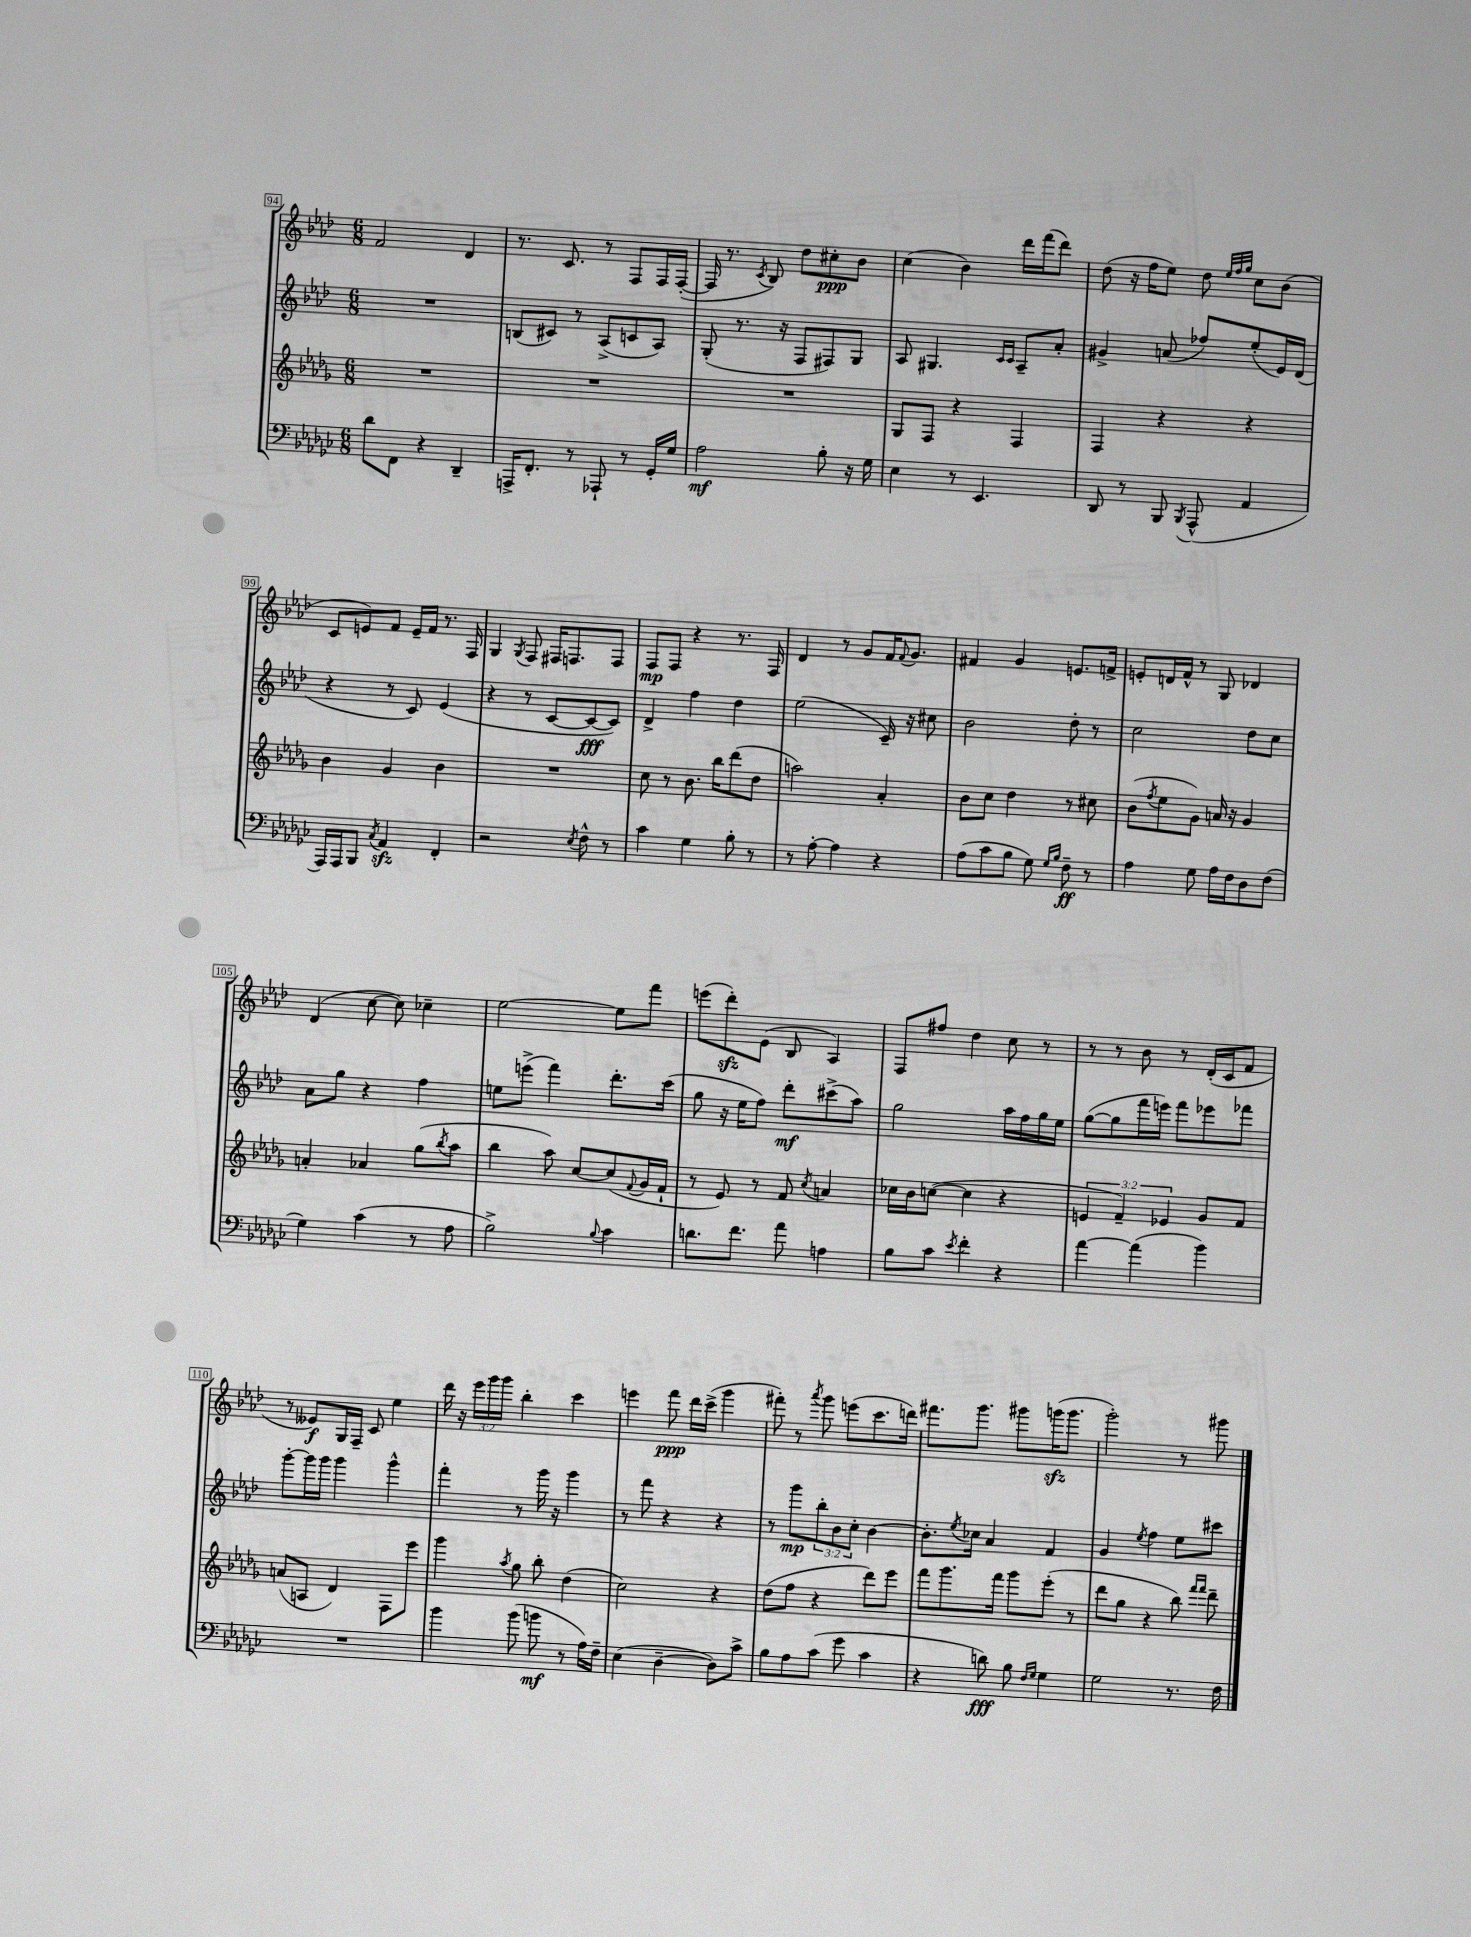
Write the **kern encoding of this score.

**kern	**dynam	**kern	**kern	**dynam	**kern	**dynam
*part4	*part4	*part3	*part2	*part2	*part1	*part1
*staff4	*staff4	*staff3	*staff2	*staff2	*staff1	*staff1
*clefF4	*	*clefG2	*clefG2	*	*clefG2	*
*k[b-e-a-d-g-c-]	*	*k[b-e-a-d-g-]	*k[b-e-a-d-]	*	*k[b-e-a-d-]	*
*M6/8	*	*M6/8	*M6/8	*	*M6/8	*
=94	=94	=94	=94	=94	=94	=94
8d-\L	.	2.r	2.r	.	2f/	.
8FF\J	.	.	.	.	.	.
4r	.	.	.	.	.	.
4DD-~/	.	.	.	.	4d-/	.
=95	=95	=95	=95	=95	=95	=95
16AAAn^/KL	.	2.r	(8Bn/L	.	8.r	.
8.FF'/J	.	.	.	.	.	.
.	.	.	8c#X/J)	.	.	.
.	.	.	.	.	8.c/	.
8r	.	.	8r	.	.	.
8AAA-X`/	.	.	(8A-^/L	.	8r	.
8r	.	.	8cn/	.	8F/L	.
16GG-'/LL	.	.	8A-/J)	.	16F/L	.
16G-/JJ	.	.	.	.	([16F'/JJ	.
=96	=96	=96	=96	=96	=96	=96
2A-\	mf	2.r	(8G'/	.	16F/]	.
.	.	.	.	.	8.r	.
.	.	.	8.r	.	.	.
.	.	.	.	.	8qc/	.
.	.	.	.	.	8B-/)	.
.	.	.	16r	.	.	.
.	.	.	8F/L	.	8dd-\L	.
8B-'\	.	.	8F#X/)	.	8cc#X'\	ppp
16r	.	.	8G/J	.	8b-\J	.
16G-\	.	.	.	.	.	.
=97	=97	=97	=97	=97	=97	=97
4E-\	.	8G-/L	8A-/	.	(4cc\	.
.	.	8F/J	4.G#X/	.	.	.
8r	.	4r	.	.	4b-\)	.
4.EE-/	.	.	.	.	.	.
.	.	.	16qqc/LL	.	.	.
.	.	.	16qqc/JJ	.	.	.
.	.	4F/	8A-~/L	.	16ddd-\LL	.
.	.	.	.	.	(16fff\J	.
.	.	.	8a-'/J	.	8ddd-\J)	.
=98	=98	=98	=98	=98	=98	=98
8DD-/	.	4F/	4g#X^/	.	(8dd-\	.
8r	.	.	.	.	16r	.
.	.	.	.	.	16ff\KL	.
8BBB-/	.	4r	(8an/	.	8ee-\J)	.
8qBBB-/	.	.	.	.	.	.
(8AAA-^^/	.	.	8ff-X/L)	.	8dd-\	.
.	.	.	.	.	32qqee-/LLL	.
.	.	.	.	.	32qqff/	.
.	.	.	.	.	32qqgg/JJJ	.
4AA-/	.	4r	(8ee-'/	.	8cc\L	.
.	.	.	16e-/L)	.	(8b-\J	.
.	.	.	(16d-/JJ	.	.	.
!!LO:LB:g=z
=99	=99	=99	=99	=99	=99	=99
16AAA-/LL)	.	4b-\	4r	.	8c/L	.
16AAA-/J	.	.	.	.	.	.
8BBB-/J	.	.	.	.	8en/)	.
8qC-/	.	.	.	.	.	.
4AA-zz/	.	4g-/	8r	.	8f/J	.
.	.	.	8c/)	.	16e~/LL	.
.	.	.	.	.	16f/JJ	.
4FF'/	.	4b-\	(4e-/	.	8.r	.
.	.	.	.	.	16F/	.
=100	=100	=100	=100	=100	=100	=100
2r	.	2.r	4r	.	4G/	.
.	.	.	.	.	8qG/	.
.	.	.	8r	.	8F/	.
.	.	.	[8c/L	.	16F#X/KL	.
.	.	.	.	.	8.Fn/	.
8qE-/	.	.	.	.	.	.
8F^^\	.	.	8c/_	fff	.	.
8r	.	.	8c/J])	.	8F/J	.
=101	=101	=101	=101	=101	=101	=101
4c-\	.	8cc\	4d-^/	.	8F/L	mp
.	.	8r	.	.	8F/J	.
4G-\	.	8.b-\	4ff\	.	4r	.
.	.	16bb-\KL	.	.	.	.
8B-'\	.	(8ddd-\	4dd-\	.	8.r	.
8r	.	8dd-\J	.	.	.	.
.	.	.	.	.	16F/	.
=102	=102	=102	=102	=102	=102	=102
8r	.	2aan\)	(2ee-\	.	4d-/	.
[8A-'\	.	.	.	.	.	.
4A-\]	.	.	.	.	8r	.
.	.	.	.	.	8g/L	.
4r	.	4a-'/	16c~/)	.	16f/K	.
.	.	.	.	.	8qqf/	.
.	.	.	16r	.	8.g/J	.
.	.	.	8cc#X\	.	.	.
=103	=103	=103	=103	=103	=103	=103
(8A-\L	.	8b-\L	2b-\	.	4f#X/	.
8c-\	.	8cc\J	.	.	.	.
8B-\J	.	4dd-\	.	.	4g/	.
8G-\)	.	.	.	.	.	.
16qqG-/LL	.	.	.	.	.	.
16qqB-/JJ	.	.	.	.	.	.
8F~\	ff	8r	8dd-'\	.	8.en/L	.
8r	.	8cc#X\	8r	.	.	.
.	.	.	.	.	16fn^/Jk	.
=104	=104	=104	=104	=104	=104	=104
4A-\	.	(8b-\L	2cc\	.	8en'/L	.
.	.	8qff/	.	.	.	.
.	.	8ee-\	.	.	16dn/L	.
.	.	.	.	.	16f^^/JJ	.
8G-\	.	8g-\J)	.	.	8r	.
16A-\LL	.	16an/	.	.	8G/	.
16F\J	.	16r	.	.	.	.
8D-\	.	4g-/	8dd-\L	.	4d-X/	.
(8F\J	.	.	8cc\J	.	.	.
!!LO:LB:g=z
=105	=105	=105	=105	=105	=105	=105
4G-\)	.	4an'/	8a-\L	.	(4d-/	.
.	.	.	8gg\J	.	.	.
(4c-\	.	4a-X/	4r	.	[8cc\	.
.	.	.	.	.	8cc\])	.
8r	.	(8gg-\L	4ff\	.	4cc-X~\	.
.	.	8qbb-/	.	.	.	.
8A-\	.	8aa-\J	.	.	.	.
=106	=106	=106	=106	=106	=106	=106
2B-^\)	.	4bb-\	8een\L	.	[2ee-\	.
.	.	.	(8eeen^\J	.	.	.
.	.	8aa-\)	4fff\)	.	.	.
.	.	[8cc/L	.	.	.	.
8qqB-/	.	.	.	.	.	.
4c-\	.	(8cc/]	8.ddd-'\L	.	8ee-\L]	.
.	.	8qqf/	.	.	.	.
.	.	16g-/L	.	.	8fff\J	.
.	.	16f`/JJ	(16ccc\Jk	.	.	.
=107	=107	=107	=107	=107	=107	=107
8.dn\L	.	8r	8gg\	.	(8eeen\L	.
.	.	8e-/)	16r	.	8ddd-zz'\)	.
8.f\J	.	.	16ee-\KL	.	.	.
.	.	8r	8ff\J)	.	(8e-\J	.
8a-\	.	8f/	8ddd-'\L	mf	8B-/	.
.	.	8qcc/	.	.	.	.
4An\	.	4an/	(8ccc#X^\	.	4A-/)	.
.	.	.	8aa-\J)	.	.	.
=108	=108	=108	=108	=108	=108	=108
8B-\L	.	16cc-X\LL	2gg\	.	8F/L	.
.	.	16b-\J	.	.	.	.
8c-\J	.	([8ccn\J	.	.	8ff#X/J	.
8qe-/	.	.	.	.	.	.
4f'\	.	4cc\]	.	.	4dd-\	.
4r	.	4r	16aa-\LL	.	8cc\	.
.	.	.	16ff\	.	.	.
.	.	.	16gg\	.	8r	.
.	.	.	16ee-\JJ	.	.	.
=109	=109	=109	=109	=109	=109	=109
[4a-\	.	6en/	([8gg\L	.	8r	.
.	.	.	8gg\]	.	8r	.
.	.	6f~/)	.	.	.	.
(4a-\]	.	.	16fff\L	.	8b-\	.
.	.	.	16eeen\JJ)	.	.	.
.	.	6e-X/	.	.	.	.
.	.	.	8fff\L	.	8r	.
4b-\)	.	8g-/L	8eee-X\	.	(16d-'/LL	.
.	.	.	.	.	16c/J	.
.	.	8f/J	8fff-X\J	.	8f/J	.
!!LO:LB:g=z
=110	=110	=110	=110	=110	=110	=110
2.r	.	(8an/L	[8ggg'\L	.	8r	.
.	.	8An/J	16ggg\L]	.	8e--X/L)	f
.	.	.	16ggg\JJ	.	.	.
.	.	4d-/)	4ggg\	.	16G/L	.
.	.	.	.	.	16F~/JJ	.
.	.	.	.	.	8c/	.
.	.	8F\L	4ggg^^\	.	4ee-\	.
.	.	8eee-\J	.	.	.	.
=111	=111	=111	=111	=111	=111	=111
4b-\	.	4ggg-\	4fff'\	.	16ddd-\	.
.	.	.	.	.	16r	.
.	.	.	.	.	24eee-\LL	.
.	.	.	.	.	24ggg\	.
.	.	.	.	.	24ggg\JJ	.
.	.	8qaa-/	.	.	.	.
(8b-\	.	8gg-\	8r	.	4bb-'\	.
8bn\	mf	8bb-'\	16ggg\	.	.	.
.	.	.	16r	.	.	.
8r	.	(4dd-\	4ggg\	.	4ccc\	.
16A-\LL)	.	.	.	.	.	.
16F~\JJ	.	.	.	.	.	.
=112	=112	=112	=112	=112	=112	=112
(4E-\	.	2cc\)	8r	.	4eeen\	.
.	.	.	8fff\	.	.	.
[4D-~\	.	.	4r	.	8fff\	ppp
.	.	.	.	.	16ddd-\LL	.
.	.	.	.	.	(16ccc^\JJ	.
8D-\L])	.	4r	4r	.	4ggg\	.
8c-^\J	.	.	.	.	.	.
=113	=113	=113	=113	=113	=113	=113
8B-\L	.	(8dd-\L	8r	.	8fff#X'\)	.
8A-\	.	8ff\J	8ggg\L	mp	8r	.
.	.	.	.	.	8qaaa-/	.
(8c-\J	.	4r	12bb-'\	.	8ggg\	.
.	.	.	12b-\	.	.	.
8g-\	.	.	.	.	(8eeen\L	.
.	.	.	12cc'\J	.	.	.
4c-\	.	8ddd-\L)	[4b-\	.	8.ccc\	.
.	.	8eee-\J	.	.	.	.
.	.	.	.	.	16dddn\Jk)	.
=114	=114	=114	=114	=114	=114	=114
4r	.	8fff\L	8.b-'\L]	.	8.fff#X\L	.
.	.	8.ggg-\	.	.	.	.
.	.	.	8qee-/	.	.	.
.	.	.	16cc-X\Jk	.	8.ggg\J	.
8dn\)	fff	.	4a-/	.	.	.
.	.	16fff\Jk	.	.	.	.
8B-\	.	8ggg-\L	.	.	8ggg#X\L	.
16qqF/LL	.	.	.	.	.	.
16qqG-/JJ	.	.	.	.	.	.
4G-\	.	(8eee-'\J	4f/	.	(16gggnzz\K	.
.	.	.	.	.	8.ggg\J	.
.	.	8r	.	.	.	.
=115	=115	=115	=115	=115	=115	=115
2G-\	.	8ddd-\L	4g/	.	2ggg'\)	.
.	.	8gg-\J	.	.	.	.
.	.	.	8qee-/	.	.	.
.	.	4r	4ff\	.	.	.
8.r	.	8bb-\)	8ee-\L	.	8r	.
.	.	16qqfff/LL	.	.	.	.
.	.	16qqfff/JJ	.	.	.	.
.	.	8ddd-~\	8ccc#X\J	.	8ggg#X\	.
16F\	.	.	.	.	.	.
==	==	==	==	==	==	==
*-	*-	*-	*-	*-	*-	*-
